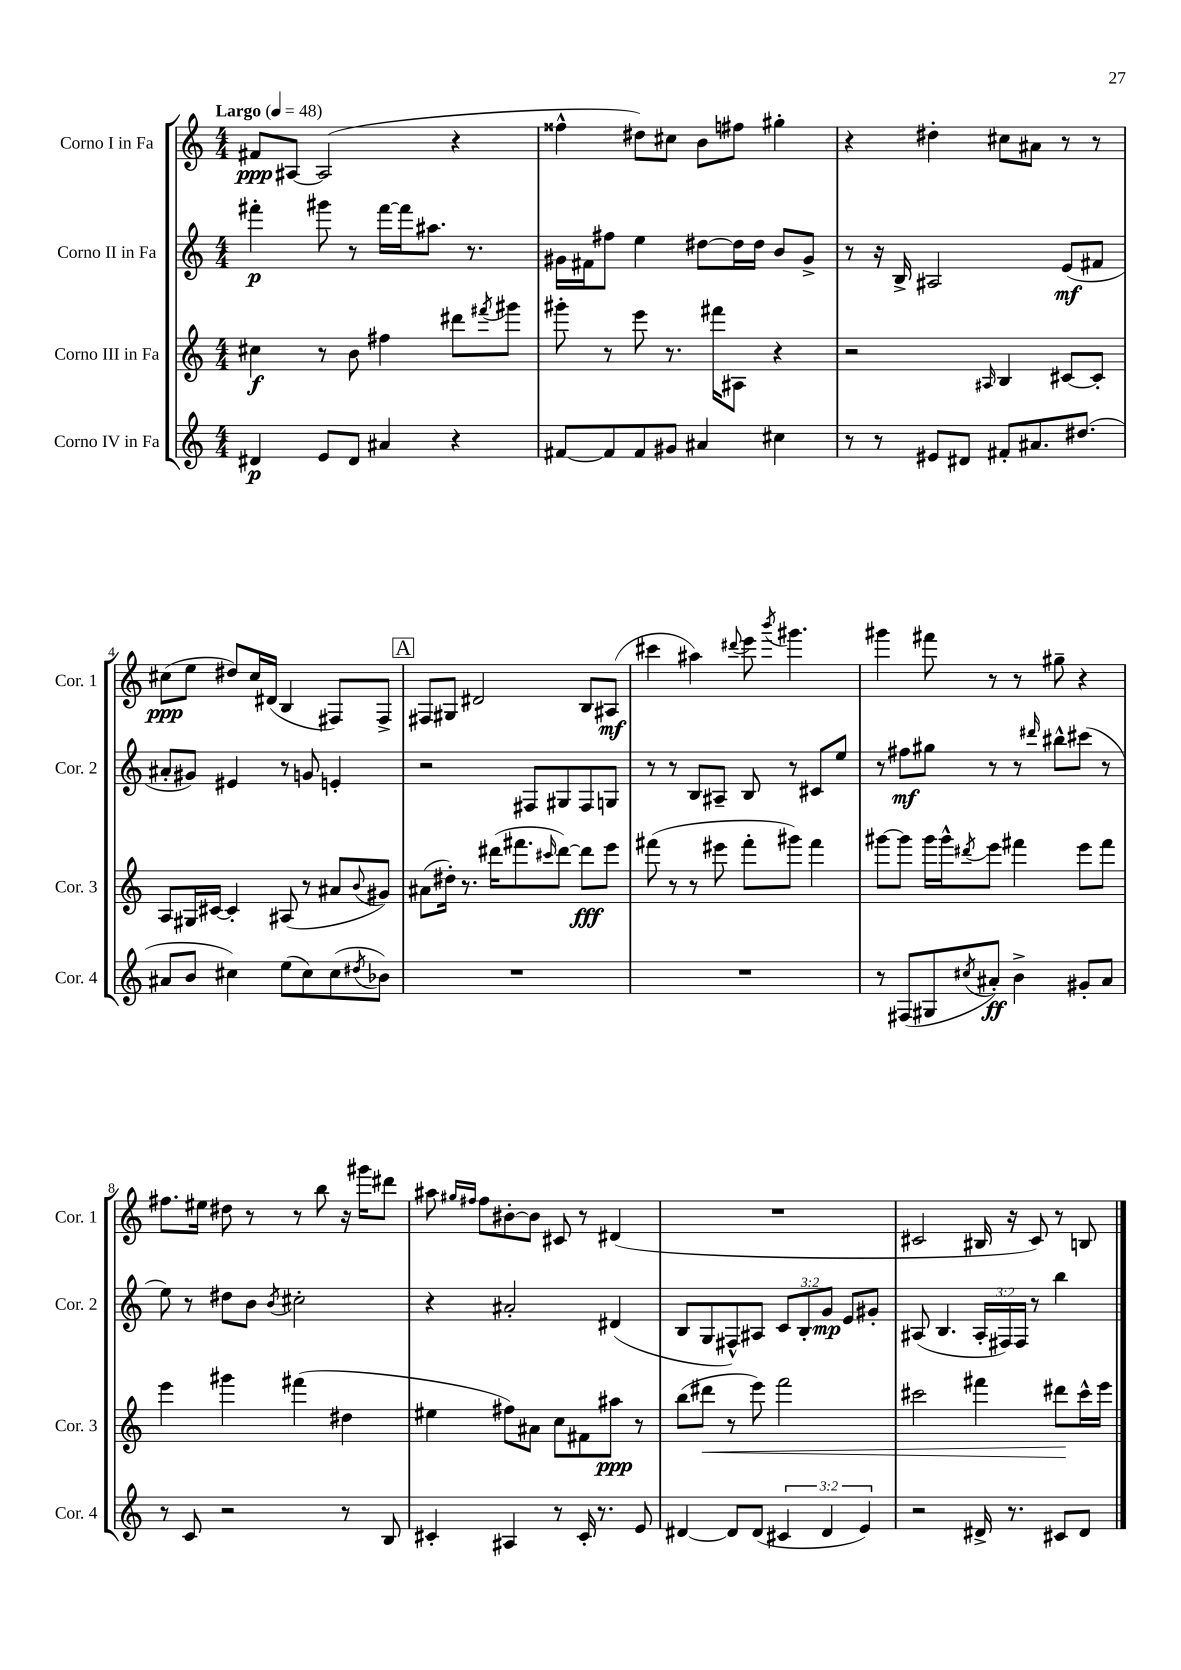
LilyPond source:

<<
\new StaffGroup <<
\new Staff = "s0" \with { instrumentName = "Corno I in Fa" shortInstrumentName = "Cor. 1" } {
    \clef treble \key c \major \numericTimeSignature \time 4/4 \tempo "Largo" 4 = 48
    fis'8\ppp ais8~ ais2( r4 |
    fisis''4-^ dis''8) cis''8 b'8 fis''8 gis''4-. |
    r4 dis''4-. cis''8 ais'8 r8 r8 |
    cis''8\ppp( e''8 dis''8) cis''16 dis'16( b4 fis8) fis8-> |
    \mark \markup { \box "A" } fis8 gis8 dis'2 b8 ais8\mf( |
    cis'''4 ais''4) \appoggiatura { dis'''8 } e'''8 \acciaccatura { b'''8 } gis'''4. |
    gis'''4 fis'''8 r8 r8 gis''8-- r4 |
    fis''8. eis''16 dis''8 r8 r8 b''8 r16 gis'''16 dis'''8 |
    ais''8 \grace { gis''16 fis''16 } fis''8 bis'8~-. bis'8 cis'8 r8 dis'4( |
    R1 |
    cis'2 bis16 r16 cis'8) r8 b8 \bar "|." |
}
\new Staff = "s1" \with { instrumentName = "Corno II in Fa" shortInstrumentName = "Cor. 2" } {
    \clef treble \key c \major \numericTimeSignature \time 4/4 \override Staff.TupletNumber.text = #tuplet-number::calc-fraction-text
    fis'''4-.\p gis'''8 r8 fis'''16~ fis'''16 ais''8. r8. |
    gis'16 fis'16 fis''8 e''4 dis''8~ dis''16 dis''16 b'8 gis'8-> |
    r8 r16 b16-> ais2 e'8\mf( fis'8 |
    ais'8-. gis'8) eis'4 r8 g'8 e'4-. |
    \mark \markup { \box "A" } r2 fis8 gis8 fis8 g8 |
    r8 r8 b8 ais8-- b8 r8 cis'8 e''8 |
    r8 fis''8\mf gis''8 r8 r8 \grace { dis'''16 } bis''8-^ cis'''8( r8 |
    e''8) r8 dis''8 b'8 \acciaccatura { b'8 } cis''2-. |
    r4 ais'2-. dis'4( |
    b8 g8 fis8-^) ais8 \tuplet 3/2 { c'8 b8-. g'8\mp } e'8 gis'8-. |
    ais8( b4. \tuplet 3/2 { ais16-. fis16) fis16 } r8 b''4 \bar "|." |
}
\new Staff = "s2" \with { instrumentName = "Corno III in Fa" shortInstrumentName = "Cor. 3" } {
    \clef treble \key c \major \numericTimeSignature \time 4/4
    cis''4\f r8 b'8 fis''4 dis'''8 \acciaccatura { fis'''8 } gis'''8 |
    gis'''8-. r8 e'''8 r8. fis'''16 ais8 r4 |
    r2 \grace { ais16 } b4 cis'8~ cis'8-. |
    a8 gis16 cis'16~ cis'4-. ais8( r8 ais'8 \appoggiatura { b'8 } gis'8) |
    \mark \markup { \box "A" } ais'8( dis''16-.) r8. dis'''16( fis'''8. \grace { cis'''16 } dis'''8~) dis'''8\fff e'''8 |
    fis'''8( r8 r8 eis'''8 fis'''8-. gis'''8) fis'''4 |
    gis'''8~ gis'''8 gis'''16 gis'''16-^ \acciaccatura { dis'''8 } e'''8 fis'''4 e'''8 fis'''8 |
    e'''4 gis'''4 fis'''4( dis''4 |
    eis''4 fis''8) ais'8 c''8 fis'8 ais''8\ppp r8 |
    b''8( dis'''8\< r8 e'''8) f'''2 |
    cis'''2 fis'''4 dis'''8\! cis'''16-^ e'''16 \bar "|." |
}
\new Staff = "s3" \with { instrumentName = "Corno IV in Fa" shortInstrumentName = "Cor. 4" } {
    \clef treble \key c \major \numericTimeSignature \time 4/4 \override Staff.TupletNumber.text = #tuplet-number::calc-fraction-text
    dis'4\p e'8 dis'8 ais'4 r4 |
    fis'8~ fis'8 fis'8 gis'8 ais'4 cis''4 |
    r8 r8 eis'8 dis'8 fis'8-. ais'8. dis''8.( |
    ais'8 b'8 cis''4) e''8( cis''8) cis''8( \acciaccatura { dis''8 } bes'8) |
    \mark \markup { \box "A" } R1 |
    R1 |
    r8 fis8( gis8 \acciaccatura { cis''8 } ais'8-.\ff) b'4-> gis'8-. ais'8 |
    r8 c'8 r2 r8 b8 |
    cis'4-. ais4 r8 cis'16-. r8. e'8 |
    dis'4~ dis'8 dis'8( \tuplet 3/2 { cis'4 dis'4 e'4) } |
    r2 dis'16-> r8. cis'8 dis'8 \bar "|." |
}
>>
>>
